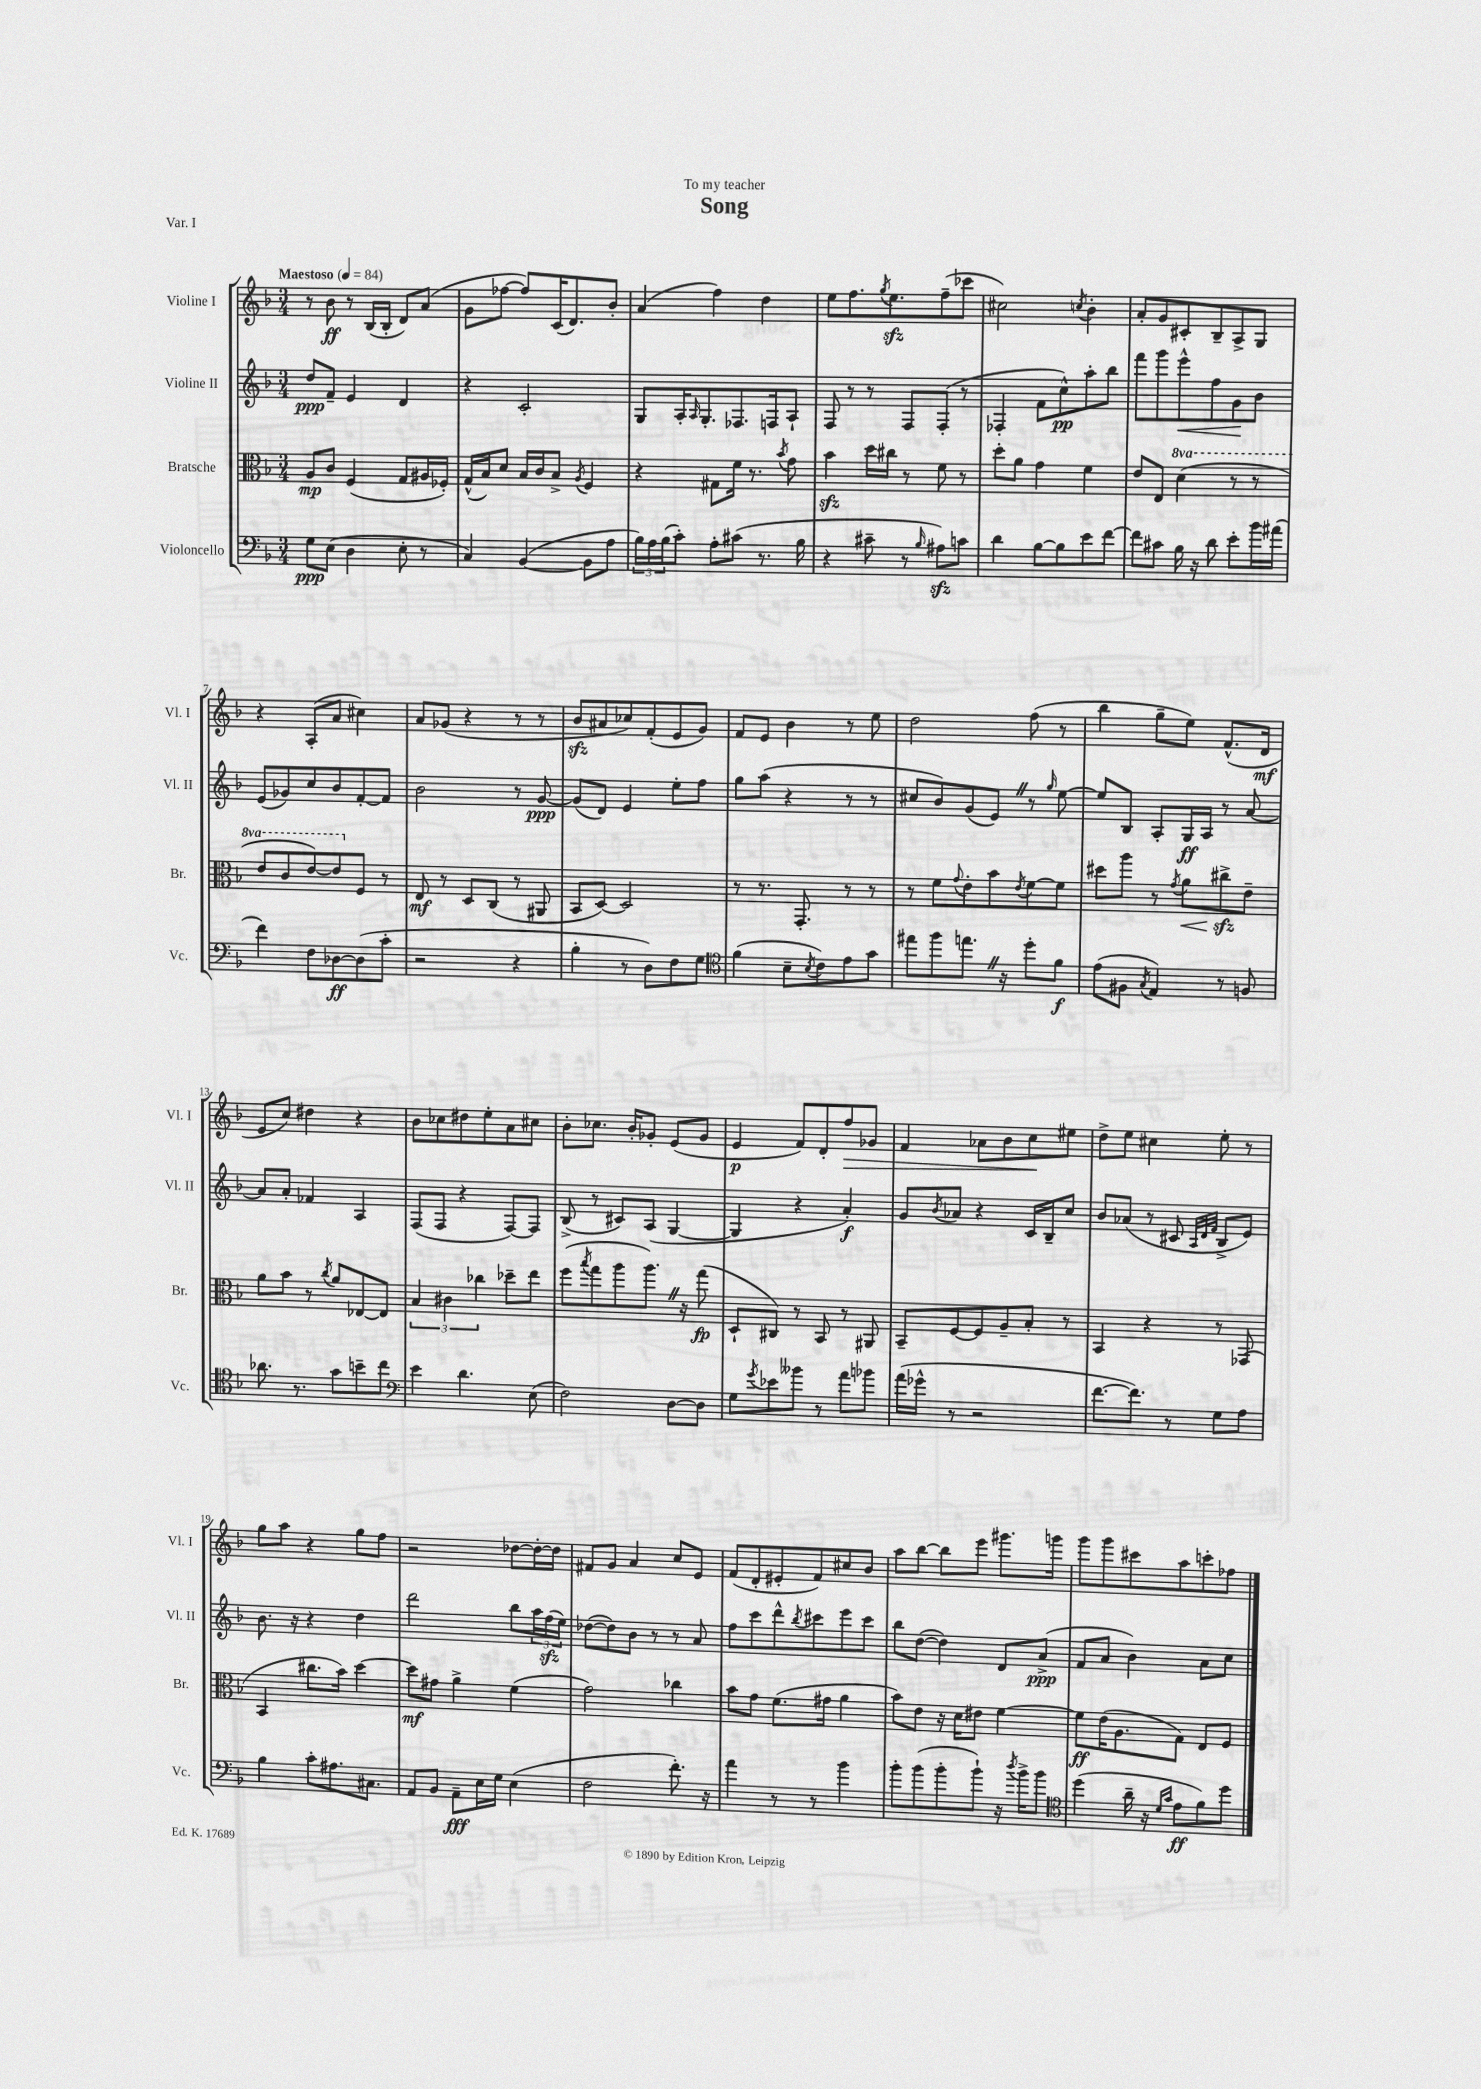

**kern	**dynam	**kern	**dynam	**kern	**dynam	**kern	**dynam
*part4	*part4	*part3	*part3	*part2	*part2	*part1	*part1
*staff4	*staff4	*staff3	*staff3	*staff2	*staff2	*staff1	*staff1
*I"Violoncello	*	*I"Bratsche	*	*I"Violine II	*	*I"Violine I	*
*I'Vc.	*	*I'Br.	*	*I'Vl. II	*	*I'Vl. I	*
*clefF4	*	*clefC3	*	*clefG2	*	*clefG2	*
*k[b-]	*	*k[b-]	*	*k[b-]	*	*k[b-]	*
*M3/4	*	*M3/4	*	*M3/4	*	*M3/4	*
*MM84	*	*MM84	*	*MM84	*	*MM84	*
=1	=1	=1	=1	=1	=1	=1	=1
!	!	!	!	!	!	!LO:TX:a:B:t=Maestoso	!
8G\L	ppp	8A/L	mp	8dd/L	ppp	8r	.
(8E\J	.	8c/J	.	8f~/J	.	8b-\	ff
4D\	.	(4F/	.	4e/	.	8r	.
.	.	.	.	.	.	(16B-/LL	.
.	.	.	.	.	.	16B-'/JJ	.
8E'\	.	8G/L	.	4d/	.	8d/L)	.
8r	.	16A#X/L	.	.	.	(8a/J	.
.	.	16F-X'/JJ)	.	.	.	.	.
=2	=2	=2	=2	=2	=2	=2	=2
4C/)	.	(16G^^/LL	.	4r	.	8g\L	.
.	.	16B-/J)	.	.	.	.	.
.	.	8d/J	.	.	.	[8ff-X\J	.
([4BB-/	.	16B-/LL	.	2c'/	.	8ff-/L])	.
.	.	16c/J	.	.	.	.	.
.	.	8B-^/J	.	.	.	(16c/K	.
.	.	.	.	.	.	8.d/)	.
.	.	8qA/	.	.	.	.	.
8BB-\L]	.	4F/	.	.	.	.	.
8A\J	.	.	.	.	.	8b-'/J	.
=3	=3	=3	=3	=3	=3	=3	=3
24B-\LL)	.	4r	.	8G/L	.	(4a/	.
24A\	.	.	.	.	.	.	.
(24B-\J	.	.	.	.	.	.	.
8c'\J)	.	.	.	16A'/K	.	.	.
.	.	.	.	16qqA/	.	.	.
.	.	.	.	8.G'/	.	.	.
8A'\L	.	8G#X\L	.	.	.	4ff\)	.
(8c#X\J	.	16f\Jk	.	8.F-X/	.	.	.
.	.	8.r	.	.	.	.	.
8.r	.	.	.	.	.	4dd\	.
.	.	.	.	16Fn/k	.	.	.
.	.	8qb-/	.	.	.	.	.
.	.	8g\	.	8A`/J	.	.	.
16B-\	.	.	.	.	.	.	.
=4	=4	=4	=4	=4	=4	=4	=4
4r	.	4b-zz\	.	8F/	.	8ee\L	.
.	.	.	.	8r	.	8.ff\	.
8c#X~\	.	16dd\LL	.	8r	.	.	.
.	.	.	.	.	.	8qgg/	.
.	.	16cc#X\JJ	.	.	.	8.eezz\	.
8r	.	8r	.	8F/L	.	.	.
16qqB-/	.	.	.	.	.	.	.
8A#Xzz\L)	.	8f\	.	(8F'/J	.	(8ff~\	.
8cn\J	.	8r	.	8r	.	8ccc-X\J	.
=5	=5	=5	=5	=5	=5	=5	=5
4d\	.	8dd'\L	.	4F-X'/	.	2cc#X\)	.
.	.	8a\J	.	.	.	.	.
[8B-\L	.	4g\	.	8f\L	.	.	.
8B-\]	.	.	.	8cc^^\)	pp	.	.
.	.	.	.	.	.	8qccn/	.
8e\	.	4f\	.	8aa'\	.	4b-'\	.
[8f\J	.	.	.	8bb-\J	.	.	.
=6	=6	=6	=6	=6	=6	=6	=6
8f\L]	.	8e/L	.	8fff\L	.	8a'/L	.
8c#X\J	.	8E/J	.	8ggg\	.	8g/	.
*	*	*8va	*	*	*	*	*
!	!	!	!	!	!LO:HP:b	!	!
16B-\	.	(4dd\	.	8eee^^\	<	8c#X'/	.
16r	.	.	.	.	.	.	.
8d\	.	.	.	8ff\	.	8B-~/	.
8e'\L	.	8r	.	8g\	.	8A^/	.
16b-\L	.	8r	.	8b-\J	[	8G/J	.
(16a#X\JJ	.	.	.	.	.	.	.
!!LO:LB:g=z
=7	=7	=7	=7	=7	=7	=7	=7
4f\)	.	8ee/L	.	(8e/L	.	4r	.
.	.	8cc/	.	8g-X/)	.	.	.
8F\L	.	[8ee/)	.	8cc/	.	(8A'/L	.
[8D-X\	ff	8ee/]	.	8b-/	.	8a/J	.
*	*	*X8va	*	*	*	*	*
(8D-\]	.	8F/J	.	[8f'/	.	4cc#X\)	.
8c'\J	.	8r	.	8f/J]	.	.	.
=8	=8	=8	=8	=8	=8	=8	=8
2r	.	8E/	mf	2b-\	.	8a/L	.
.	.	8r	.	.	.	(8g-X/J	.
.	.	8D/L	.	.	.	4r	.
.	.	(8C/J	.	.	.	.	.
4r	.	8r	.	8r	.	8r	.
.	.	8AA#X/	.	[8g/	ppp	8r	.
=9	=9	=9	=9	=9	=9	=9	=9
4B-'\	.	8BB-/L	.	(8g/L]	.	8b-zz/L	.
.	.	[8D/J)	.	8d/J)	.	8a#X/	.
8r	.	2D/]	.	4e/	.	8cc-X/)	.
8D\L)	.	.	.	.	.	(8f'/	.
8F\	.	.	.	8ee'\L	.	8e/	.
8G\J	.	.	.	8ff\J	.	8g/J)	.
=10	=10	=10	=10	=10	=10	=10	=10
*clefC4	*	*	*	*	*	*	*
(4f\	.	8r	.	8gg\L	.	8f/L	.
.	.	8.r	.	(8aa\J	.	8e/J	.
8B-~\L	.	.	.	4r	.	4b-\	.
.	.	8.GG'/	.	.	.	.	.
8qB-/	.	.	.	.	.	.	.
8c\)	.	.	.	.	.	.	.
8e\	.	8r	.	8r	.	8r	.
8g\J	.	8r	.	8r	.	8ee\	.
=11	=11	=11	=11	=11	=11	=11	=11
8ee#X\L	.	8r	.	8cc#X/L	.	2dd\	.
8ff\	.	8f\L	.	8b-/)	.	.	.
.	.	8qqg/	.	.	.	.	.
8.eenZ\J	.	8e'\	.	(8g/	.	.	.
.	.	8b-\	.	8eZ/J)	.	.	.
16r	.	.	.	.	.	.	.
.	.	8qe/	.	.	.	.	.
8dd'\L	.	[8f\	.	8r	.	(8ff\	.
.	.	.	.	16qqgg/	.	.	.
8f\J	f	8f\J]	.	[8ee\	.	8r	.
=12	=12	=12	=12	=12	=12	=12	=12
(8e\L	.	8dd#X\L	.	8ee/L]	.	4bb-\	.
8F#X\J	.	8aa\J	.	8B-/J	.	.	.
8qG/	.	.	.	.	.	.	.
4E/)	.	8r	.	8A'/L	.	8gg~\L	.
.	.	8qg/	.	.	.	.	.
!	!	!	!LO:HP:b	!	!	!	!
.	.	8a\L	<	16G/L	ff	8ee\J)	.
.	.	.	.	16A/JJ	.	.	.
8r	.	8cc#Xzz^\	.	8r	.	(8.f^^/L	.
8Fn/	.	8e~\J	[	[8a/	.	.	.
.	.	.	.	.	.	16d/Jk	mf
!!LO:LB:g=z
=13	=13	=13	=13	=13	=13	=13	=13
8.a-X\	.	8a\L	.	8a/L]	.	8e/L	.
.	.	8b-\J	.	8a'/J	.	8cc/J)	.
8.r	.	.	.	.	.	.	.
.	.	8r	.	4f-X/	.	4dd#X\	.
.	.	8qcc/	.	.	.	.	.
8g\L	.	8a/L	.	.	.	.	.
8bn~\	.	[8E-X/	.	4A/	.	4r	.
8cc\J	.	8E-/J]	.	.	.	.	.
=14	=14	=14	=14	=14	=14	=14	=14
*clefF4	*	*	*	*	*	*	*
4e\	.	6B-/	.	(8F/L	.	8b-\L	.
.	.	.	.	8F/J	.	8cc-X\	.
.	.	6c#X\	.	.	.	.	.
4.d\	.	.	.	4r	.	8dd#X\	.
.	.	6cc-X\	.	.	.	.	.
.	.	.	.	.	.	8ee'\	.
.	.	8dd-X~\L	.	[8F/L)	.	8a\	.
(8E\	.	8ee\J	.	8F/J]	.	8cc#X\J	.
=15	=15	=15	=15	=15	=15	=15	=15
2F\)	.	(8ff\L	.	(8B-^/	.	8b-'\L	.
.	.	8qbb-/	.	.	.	.	.
.	.	8gg\	.	8r	.	8.cc-X\J	.
.	.	8aa\	.	8c#X/L)	.	.	.
.	.	.	.	.	.	16b-'/KL	.
.	.	8.aaZ\J)	.	(8A/J	.	8g-X'/J	.
[8D\L	.	.	.	[4G/	.	(8e/L	.
.	.	16r	.	.	.	.	.
8D\J]	.	(8gg\	fp	.	.	8g-/J	.
=16	=16	=16	=16	=16	=16	=16	=16
8G\L	.	8D`/L	.	4G/]	.	4e/	p
8qg/	.	.	.	.	.	.	.
8e-X\	.	8C#X/J)	.	.	.	.	.
8b--X\J	.	8r	.	4r	.	8f/L)	.
8r	.	8BB-/	.	.	.	8d'/	.
!	!	!	!	!	!	!	!LO:HP:b
8a\L	.	8r	.	4a'/)	f	8ff/	>
8b-X\J	.	8AA#X/	.	.	.	8g-X/J	.
=17	=17	=17	=17	=17	=17	=17	=17
(16a\LL	.	8BB-~/L	.	8g/L	.	4f/	.
16g-X^^\JJ	.	.	.	.	.	.	.
.	.	.	.	8qb-/	.	.	.
8r	.	[8F/	.	8a-X/J	.	.	.
2r	.	8F/]	.	4r	.	8a-X\L	.
.	.	8A~/	.	.	.	8b-\	.
.	.	8B-'/J	.	16c/LL	.	8cc\	.
.	.	.	.	16B-~/J	.	.	.
.	.	8r	.	8cc/J	.	8ee#X\J	]
=18	=18	=18	=18	=18	=18	=18	=18
[8.f\L	.	4BB-/	.	8b-/L	.	8dd^\L	.
.	.	.	.	(8a-X/J	.	8ee\J	.
8.f\J])	.	.	.	.	.	.	.
.	.	4r	.	8r	.	4cc#X\	.
8r	.	.	.	8c#X/	.	.	.
.	.	.	.	32qqA/LLL	.	.	.
.	.	.	.	32qqd/	.	.	.
.	.	.	.	32qqf/JJJ	.	.	.
8G\L	.	8r	.	8B-^/L	.	8ee'\	.
8A\J	.	(8GG-X/	.	8e/J)	.	8r	.
!!LO:LB:g=z
=19	=19	=19	=19	=19	=19	=19	=19
4B-\	.	4BB-/	.	8.b-\	.	8gg\L	.
.	.	.	.	.	.	8aa\J	.
.	.	.	.	16r	.	.	.
8c'\L	.	8.cc#X\L	.	4r	.	4r	.
8.A#X\	.	.	.	.	.	.	.
.	.	16b-\Jk)	.	.	.	.	.
.	.	[4dd\	.	4dd\	.	8gg\L	.
8.C#X\J	.	.	.	.	.	.	.
.	.	.	.	.	.	8ff\J	.
=20	=20	=20	=20	=20	=20	=20	=20
8AA/L	.	8dd\L]	mf	2ddd\	.	2r	.
8BB-/J	.	8g#X\J	.	.	.	.	.
8AA~\L	fff	4a^\	.	.	.	.	.
16E\L	.	.	.	.	.	.	.
16G\JJ	.	.	.	.	.	.	.
(4E\	.	(4f\	.	8bb-\L	.	[8dd-X\L	.
.	.	.	.	24aa\L	.	16dd-'\L_	.
.	.	.	.	(24ffzz\	.	.	.
.	.	.	.	.	.	16dd-\JJ]	.
.	.	.	.	24ee\JJ)	.	.	.
=21	=21	=21	=21	=21	=21	=21	=21
2F\	.	2g\)	.	([8dd-X\L	.	8f#X/L	.
.	.	.	.	8dd-\])	.	8g/J	.
.	.	.	.	8b-\J	.	4a/	.
.	.	.	.	8r	.	.	.
8.f'\)	.	4cc-X\	.	8r	.	8cc/L	.
.	.	.	.	8a/	.	8e/J	.
16r	.	.	.	.	.	.	.
=22	=22	=22	=22	=22	=22	=22	=22
4a\	.	8b-\L	.	8ff\L	.	(8f/L	.
.	.	8g\J	.	8ccc\	.	8d'/	.
8r	.	(8.f\L	.	8ddd^^\	.	8e#X'/	.
.	.	.	.	8qbb-/	.	.	.
8r	.	.	.	8ccc#X\	.	8f/)	.
.	.	16g#X\Jk	.	.	.	.	.
4b-\	.	4a\	.	8eee\	.	8cc#X/	.
.	.	.	.	8ccc#\J	.	8b-/J	.
=23	=23	=23	=23	=23	=23	=23	=23
8b-'\L	.	8b-\L)	.	8bb-\L	.	8aa\L	.
(8b-\	.	8e\J	.	([8dd\J	.	[8bb-\J	.
8b-'\	.	16r	.	4dd\])	.	8bb-\L]	.
.	.	16d\KL	.	.	.	.	.
8b-`\J)	.	8e#X\J	.	.	.	8eee\J	.
16r	.	[4f\	.	8d/L	.	8.ggg#X\L	.
8qdd/	.	.	.	.	.	.	.
16b-^\KL	.	.	.	.	.	.	.
8b-\J	.	.	.	(8a^/J	ppp	.	.
.	.	.	.	.	.	16gggn\Jk	.
=24	=24	=24	=24	=24	=24	=24	=24
*clefC4	*	*	*	*	*	*	*
(4dd\	.	8f\L]	ff	8f/L	.	8ggg\L	.
.	.	(16e\K	.	8a/J	.	8ggg\	.
.	.	8.A\	.	.	.	.	.
16a~\	.	.	.	4b-\)	.	8ccc#X\	.
16r	.	.	.	.	.	.	.
16qqd/LL	.	.	.	.	.	.	.
16qqg/JJ	.	.	.	.	.	.	.
8e\L	ff	8G\J)	.	.	.	8aa\	.
8f\)	.	8E/L	.	8a\L	.	8cccn'\	.
8dd\J	.	8F/J	.	8cc\J	.	8ff-X\J	.
==	==	==	==	==	==	==	==
*-	*-	*-	*-	*-	*-	*-	*-
